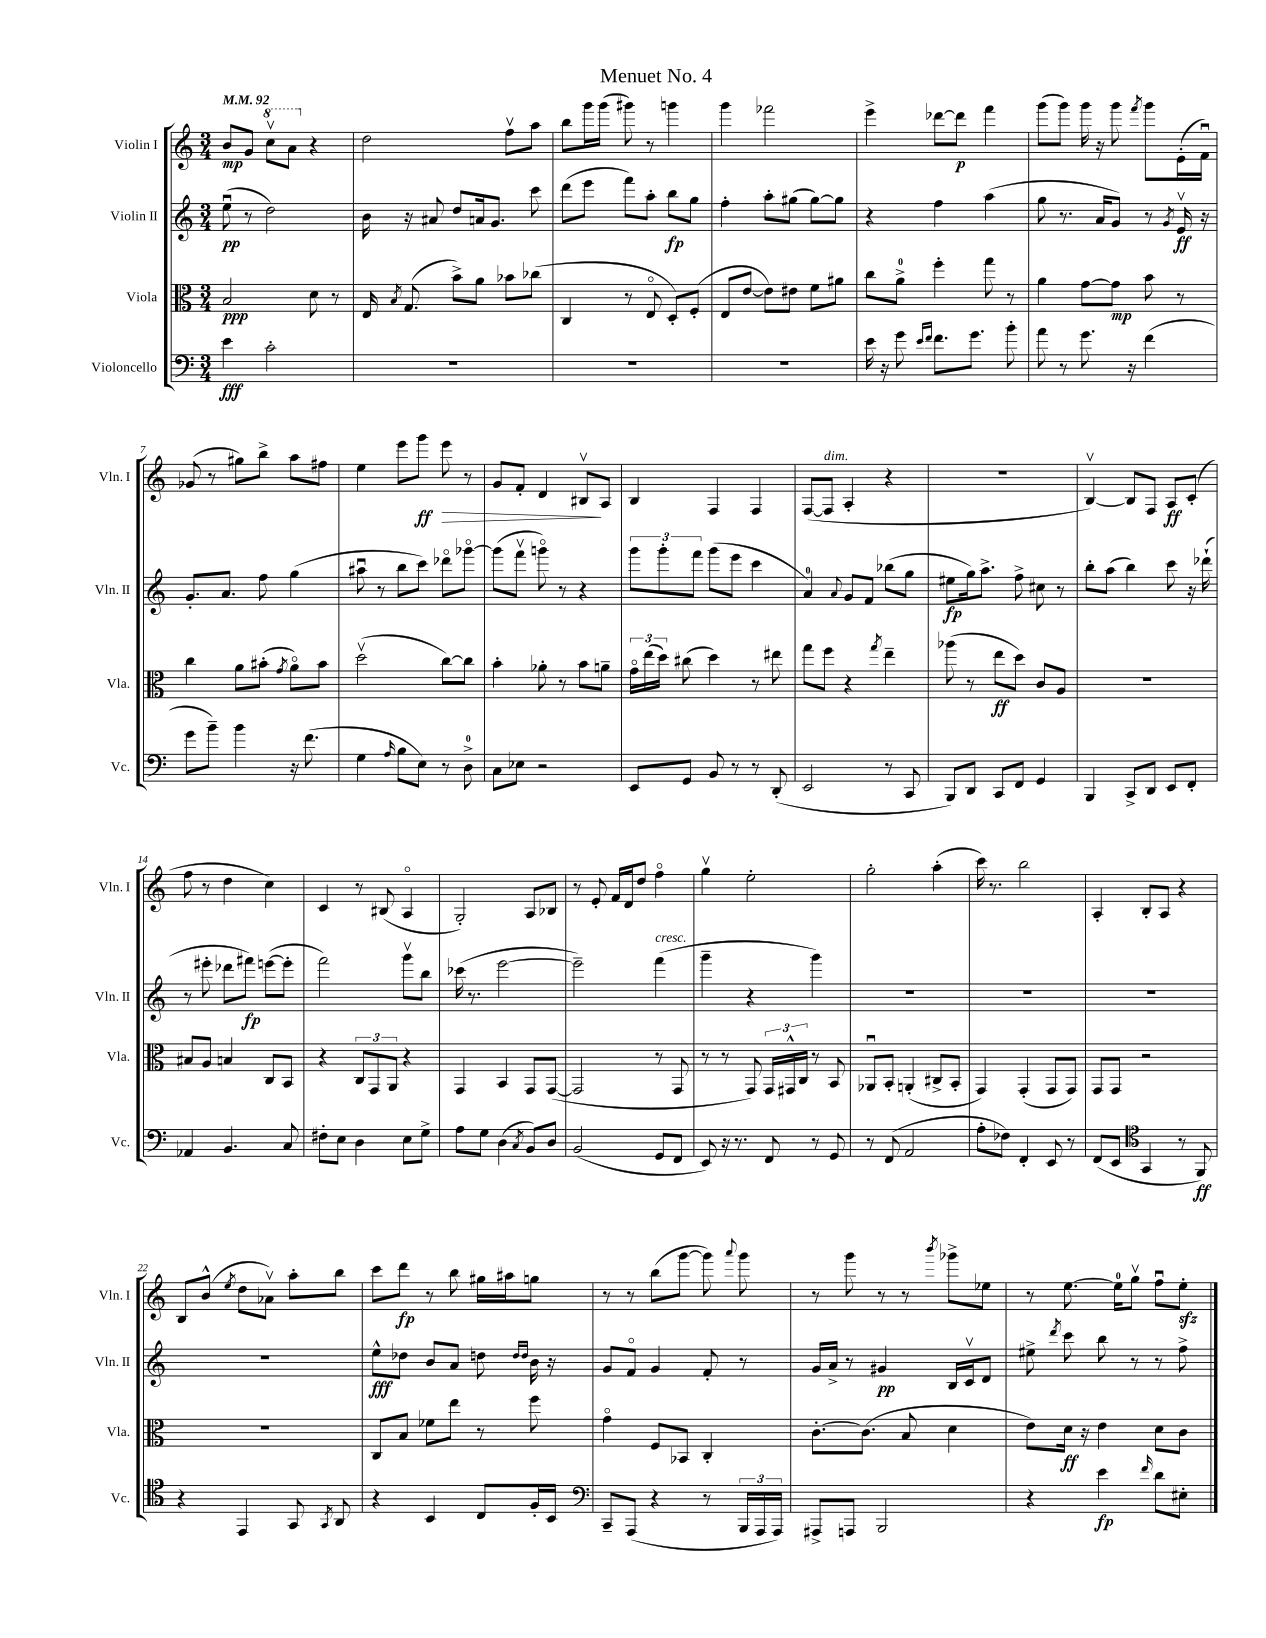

**kern	**kern	**kern	**kern
*staff4	*staff3	*staff2	*staff1
*clefF4	*clefC3	*clefG2	*clefG2
*k[]	*k[]	*k[]	*k[]
*M3/4	*M3/4	*M3/4	*M3/4
*MM92	*MM92	*MM92	*MM92
4e	2B	(8eeu	8b
.	.	8r	8g
2c'	.	2dd)	8cccv
.	.	.	8aa
.	8d	.	4r
.	8r	.	.
=	=	=	=
2.r	16E	16b	2dd
.	8qB	.	.
.	(8.G	16r	.
.	.	8a#	.
.	8b^)	8dd	.
.	8a	16a	.
.	.	8.g	.
.	8b-	.	8ffv
.	(8cc-	8ccc	8aa
=	=	=	=
2.r	4C	(8ddd	8bb
.	.	8eee	16ggg
.	.	.	(16ggg
.	8r	8fff)	8ggg#)
.	8Eo	8aa'	8r
.	8D')	8bb	4ggg
.	(8F'	8gg	.
=	=	=	=
2.r	8E	4ff'	4ggg
.	[8e	.	.
.	8e])	8aa'	2fff-
.	8e#	(8gg#	.
.	8f	[8gg#)	.
.	8a#	8gg#]	.
=	=	=	=
16e	8cc	4r	4eee^
16r	.	.	.
8g	8a^	.	.
16qqe	.	.	.
16qqf	.	.	.
8.f	4ff'	4ff	[8ddd-
.	.	.	8ddd-]
8.g	.	.	.
.	8gg	(4aa	4fff
8b'	8r	.	.
=	=	=	=
8a	4a	8gg	(8ggg
8r	.	8.r	8ggg)
8.g	[8g	.	16ggg
.	.	16a	16r
.	8g]	8g)	8ggg
16r	.	.	.
.	.	.	8qfff
(4f	8b	8r	8ggg
.	.	8qg	.
.	8r	16ev	(16e'
.	.	16r	16fu)
=	=	=	=
8g	4cc	8.g'	(8g-
8b~)	.	.	8r
.	.	8.a	.
4b	8a	.	8gg#)
.	(8b#'	8ff	8bb^
.	8qg	.	.
16r	8ao)	(4gg	8aa
(8.f	.	.	.
.	8b#	.	8ff#
=	=	=	=
4G	(2ddv	8aa#u	4ee
.	.	8r	.
16qqA	.	.	.
8B	.	8bb	8eee
8E)	.	8ccc)	8ggg
8r	[8cc)	8ddd-o	8eee
8D^	8cc]	[8ggg-o	8r
=	=	=	=
8C	4b'	(8ggg-]	8g
8E-	.	8fffv	8f'
2r	8a-'	8gggo)	4d
.	8r	8r	.
.	8b	4r	8B#v
.	8a~	.	8A
=	=	=	=
8EE	24go	12ggg	4B
.	(24ee	.	.
.	24dd)	12ggg'	.
8GG	(8cc#	.	.
.	.	12fff	.
8BB	4dd)	(8ggg	4F
8r	.	8eee	.
8r	8r	4ccc	4F
(8DD'	8ee#	.	.
=	=	=	=
2EE	8gg	4a)	([8F
.	8ff	.	8F]
.	.	8qqa	.
.	4r	8g	4A'
.	.	8f	.
.	8qgg	.	.
8r	4ee~	(8bb-	4r
8CC	.	8gg	.
=	=	=	=
8BBB)	(8aa-	8ee#	2.r
8DD	8r	16gg)	.
.	.	8.aa^	.
8CC	8ee	.	.
8FF	8dd)	8ff^	.
4GG	8c	8cc#	.
.	8A	8r	.
=	=	=	=
4BBB	2.r	8bb'	[4Bv)
.	.	(8aa	.
8CC^	.	4bb)	8B]
8DD	.	.	8F
8EE	.	8ccc	8A
8FF'	.	16r	(8c'
.	.	(16ddd-`	.
=	=	=	=
4AA-	8B#	8r	8ff
.	8A	8eee#'	8r
4.BB	4B	8ddd-	4dd
.	.	8fff#)	.
.	8C	([8eee	4cc)
8C	8BB	8eee']	.
=	=	=	=
8F#'	4r	2fff)	4c
8E	.	.	.
4D	12C	.	8r
.	12GG	.	.
.	.	.	(8B#
.	12AA	.	.
8E	4r	8gggv	4Ao
8G^	.	8bb	.
=	=	=	=
8A	4GG	(16ccc-	2G')
.	.	8.r	.
8G	.	.	.
(4D	4BB	[2eee	.
8qC	.	.	.
8BB)	8GG	.	8A
8D	([8GG	.	8B-
=	=	=	=
(2BB	2GG]	2eee~])	8r
.	.	.	8e'
.	.	.	16f
.	.	.	16d
.	.	.	8dd
8GG	8r	(4fff	4ffo
8FF	8GG	.	.
=	=	=	=
8EE)	8r	4ggg~	4ggv
16r	8r	.	.
8.r	.	.	.
.	8GG)	4r	2ee'
8FF	24GG	.	.
.	24GG#^^	.	.
.	24C	.	.
8r	8r	4ggg)	.
8GG	8BB	.	.
=	=	=	=
8r	8AA-u	2.r	2gg'
(8FF	8BB'	.	.
2AA	(4AA'	.	.
.	8C#^	.	(4aa'
.	8BB'	.	.
=	=	=	=
8A'	4GG)	2.r	16ccc)
.	.	.	8.r
8F-)	.	.	.
4FF'	(4GG'	.	2bb
8EE	8GG	.	.
8r	8GG)	.	.
=	=	=	=
(8FF	8GG	2.r	4A'
8EE	8GG	.	.
*clefC4	*	*	*
4GG	2r	.	8B'
.	.	.	8A
8r	.	.	4r
8FF)	.	.	.
=	=	=	=
4r	2.r	2.r	8B
.	.	.	(8b^^
.	.	.	8qee
4EE	.	.	8dd
.	.	.	8a-v)
8GG	.	.	8aa'
8qGG	.	.	.
8AA	.	.	8bb
=	=	=	=
4r	8C	8ee^^	8ccc
.	8B	8dd-	8ddd
4BB	8f-	8b	8r
.	8ee	8a	8bb
8C	8r	8dd	16gg#
.	.	.	16aa#
.	.	16qqdd	.
.	.	16qqdd	.
16F'	8ff	16b	8gg
16BB	.	16r	.
=	=	=	=
*clefF4	*	*	*
8CC~	4go	8g	8r
(8AAA	.	8fo	8r
4r	8F	4g	(8bb
.	8BB-	.	[8ggg
8r	4C'	8f'	8ggg])
.	.	.	8qqaaa
24BBB	.	8r	8ggg
24AAA	.	.	.
24AAA)	.	.	.
=	=	=	=
8AAA#^	[8.c'	16g	8r
.	.	16a^	.
8AAA	.	8r	8ggg
.	(8.c]	.	.
2BBB	.	4g#	8r
.	8B	.	8r
.	.	.	8qbbb
.	4d	16B	8ggg-^
.	.	16cv	.
.	.	8d	8ee-
=	=	=	=
4r	8e)	8ee#^	8r
.	.	8qddd	.
.	16d	8ccc	[8.ee
.	16r	.	.
4e	4e	8bb	.
.	.	.	16ee]
.	.	8r	8ggv
16qqf	.	.	.
8d	8d	8r	8ffu
8E#'	8c	8ff^	8ee'
==	==	==	==
*-	*-	*-	*-
